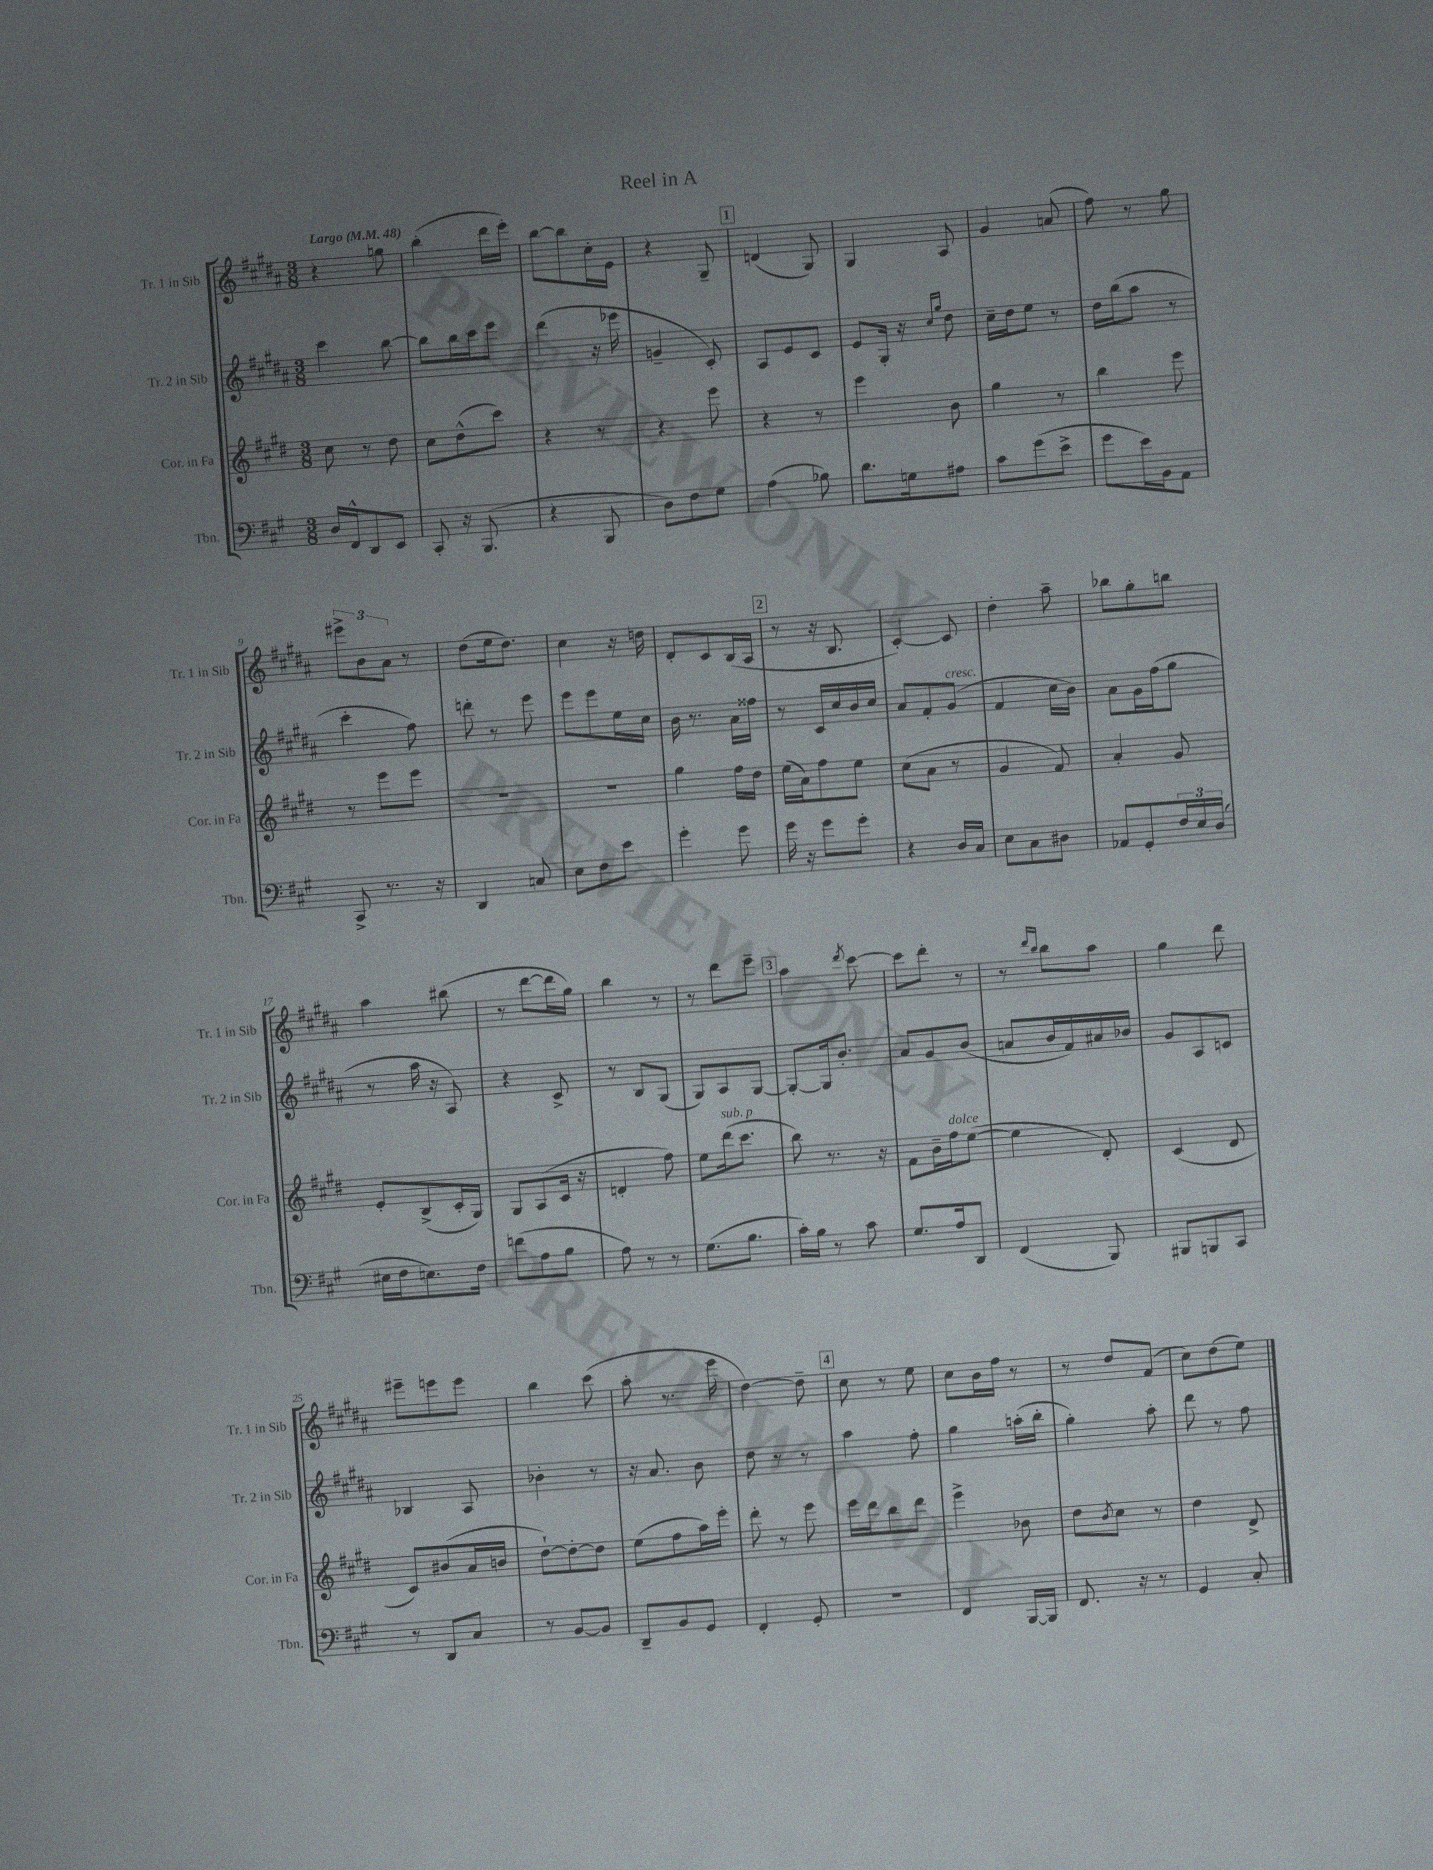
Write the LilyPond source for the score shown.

\header { title = "Reel in A" }
<<
\new StaffGroup <<
\new Staff = "s0" \with { instrumentName = "Tr. 1 in Sib" shortInstrumentName = "Tr. 1 in Sib" } {
    \clef treble \key b \major \numericTimeSignature \time 3/8 \tempo "Largo" 4 = 48
    r4 g''8 |
    b''4-.( dis'''16 e'''16-.) |
    b''8~ b''8 cis''16-. e'16 |
    r4 gis8-- |
    \mark \markup { \box "1" } d'4( gis8) |
    gis4 ais8 |
    gis'4 a'8( |
    fis''8) r8 gis''8 |
    \tuplet 3/2 { eis'''8-> b'8 ais'8 } r8 |
    dis''8( e''16 dis''8.) |
    cis''4 r16 d''16 |
    dis'8-. cis'8 b16( ais16 |
    \mark \markup { \box "2" } r8 r16 b8. |
    cis'4~-.) cis'8 |
    dis''4-. ais''8-- |
    bes''8 gis''8-. b''8 |
    ais''4 bis''8( |
    r8 dis'''8~ dis'''16 gis''16) |
    b''4 r8 |
    r8 dis'''8 e'''8-- |
    \mark \markup { \box "3" } ais''4 \acciaccatura { dis'''8 } cis'''8~ |
    cis'''8 dis'''8-. r8 |
    r8 \grace { dis'''16 b''16 } b''8 ais''8 |
    gis''4 dis'''8 |
    eis'''8-- e'''8 e'''8 |
    b''4 cis'''8( |
    ais''8-. r8. e'''16 |
    dis''4~) dis''8-- |
    \mark \markup { \box "4" } cis''8 r8 e''8 |
    cis''8 b'16 fis''16 r8 |
    r8 dis''8 fis'8( |
    cis''8) dis''8( e''8) \bar "|." |
}
\new Staff = "s1" \with { instrumentName = "Tr. 2 in Sib" shortInstrumentName = "Tr. 2 in Sib" } {
    \clef treble \key b \major \numericTimeSignature \time 3/8
    cis'''4 b''8~ |
    b''8 b''16 cis'''16 e'''8 |
    dis'''4( r16 ees'''16 |
    g'4-- cis'8-.) |
    \mark \markup { \box "1" } ais8 e'8 cis'8 |
    e'8 gis16-. r16 \grace { cis''16 gis''16 } dis''8 |
    cis''16-- dis''16 e''8 r8 |
    dis''16 b''16( ais''8 r8 |
    cis'''4-. fis''8) |
    d'''8-. r8 e'''8 |
    e'''8 e'''8 e''16 cis''16 |
    b'16 r8. ais'16 fisis''16 |
    \mark \markup { \box "2" } r8 cis'16 cis''16 b'16 cis''16 |
    ais'8 fis'8-. gis'8^\markup { \italic "cresc." }( |
    fis'4 cis''16 b'16) |
    ais'8 gis'16 fis''16( gis''8 |
    r8 ais''16 r16 ais8) |
    r4 cis'8-> |
    r8 b8 gis8( |
    gis8) ais8 gis8~ |
    \mark \markup { \box "3" } gis8~-. gis16 b'8.-. |
    ais'8 gis'8 b'8( |
    a'8 b'16 fis'16) ais'16 bes'16 |
    gis'8 ais8 c'8 |
    bes4 ais8 |
    bes'4-. r8 |
    r16 ais'8. b'8 |
    dis''8 r8 r8 |
    \mark \markup { \box "4" } ais''4 fis''8-. |
    gis''4 a''16-.( b''16-. |
    gis''4-.) ais''8-. |
    dis'''8 r8 fis''8 \bar "|." |
}
\new Staff = "s2" \with { instrumentName = "Cor. in Fa" shortInstrumentName = "Cor. in Fa" } {
    \clef treble \key e \major \numericTimeSignature \time 3/8
    cis''8 r8 dis''8 |
    cis''8 dis''8-^( cis'''8) |
    r4 r8 |
    r4 e'''8 |
    \mark \markup { \box "1" } r4 r8 |
    e'''4 b'8 |
    gis''4 r8 |
    b''4 e'''8 |
    r8 e'''8 e'''8 |
    R4. |
    R4. |
    gis''4 fis''16 dis''16 |
    \mark \markup { \box "2" } e''16( a'16) fis''8 e''8 |
    cis''8( a'8 r8 |
    gis'4 fis'8) |
    a'4-. gis'8 |
    e'8-. b8->( cis'16-. gis16) |
    gis8 a8( cis'16 r16 |
    d'4-. fis''8) |
    e''8 dis'''16^\markup { \italic "sub. p" }( cis'''8. |
    \mark \markup { \box "3" } b''8) r8. r16 |
    fis'8 b'16-- fis''16^\markup { \italic "dolce" } e''8~( |
    e''4 dis'8-.) |
    cis'4( dis'8 |
    cis'8) bis'8( a'16 b'16 |
    dis''8~-!) dis''8~-. dis''8 |
    e''8( fis''8 a''16) e'''16-. |
    dis'''8-. r8 e'''8 |
    \mark \markup { \box "4" } e'''16 dis'''16 b''8 dis'''8 |
    e'''4-> bes'8 |
    dis''8 \acciaccatura { b'8 } cis''8 r8 |
    dis''4 dis'8-> \bar "|." |
}
\new Staff = "s3" \with { instrumentName = "Tbn." shortInstrumentName = "Tbn." } {
    \clef bass \key a \major \numericTimeSignature \time 3/8
    d16 fis,16-^ d,8 e,8 |
    cis,8-. r16 b,,8.( |
    r4 b,,8 |
    d8) fis8 gis8 |
    \mark \markup { \box "1" } a4( bes8) |
    d'8. g16 ais8 |
    cis'8 gis'8( e'8-> |
    gis'8 e'16) b,16 a,8 |
    cis,8-> r8. r16 |
    d,4 c8 |
    e8 fis8 e'8 |
    gis'4-. gis'8 |
    \mark \markup { \box "2" } gis'16 r16 gis'8 gis'8-. |
    r4 d16 cis16 |
    e8 cis8 dis8 |
    aes,8 gis,8-. \tuplet 3/2 { fis16 e16 d16( } |
    eis16 fis16 e8.) fis16 |
    f'8( a8 b8 |
    a8) r8 r8 |
    gis8.( b8. |
    \mark \markup { \box "3" } cis'16-.) b16 r8 cis'8 |
    gis8. a16 d,8 |
    fis,4( b,,8) |
    bis,,8 b,,8 cis,8 |
    r8 d,8 cis8 |
    r8 b,8~ b,8 |
    d,8-- b,8 gis,8 |
    fis,4-. gis,8-. |
    \mark \markup { \box "4" } R4. |
    fis,4 b,,16~ b,,16 |
    fis,8. r16 r8 |
    gis,4 cis8-. \bar "|." |
}
>>
>>
